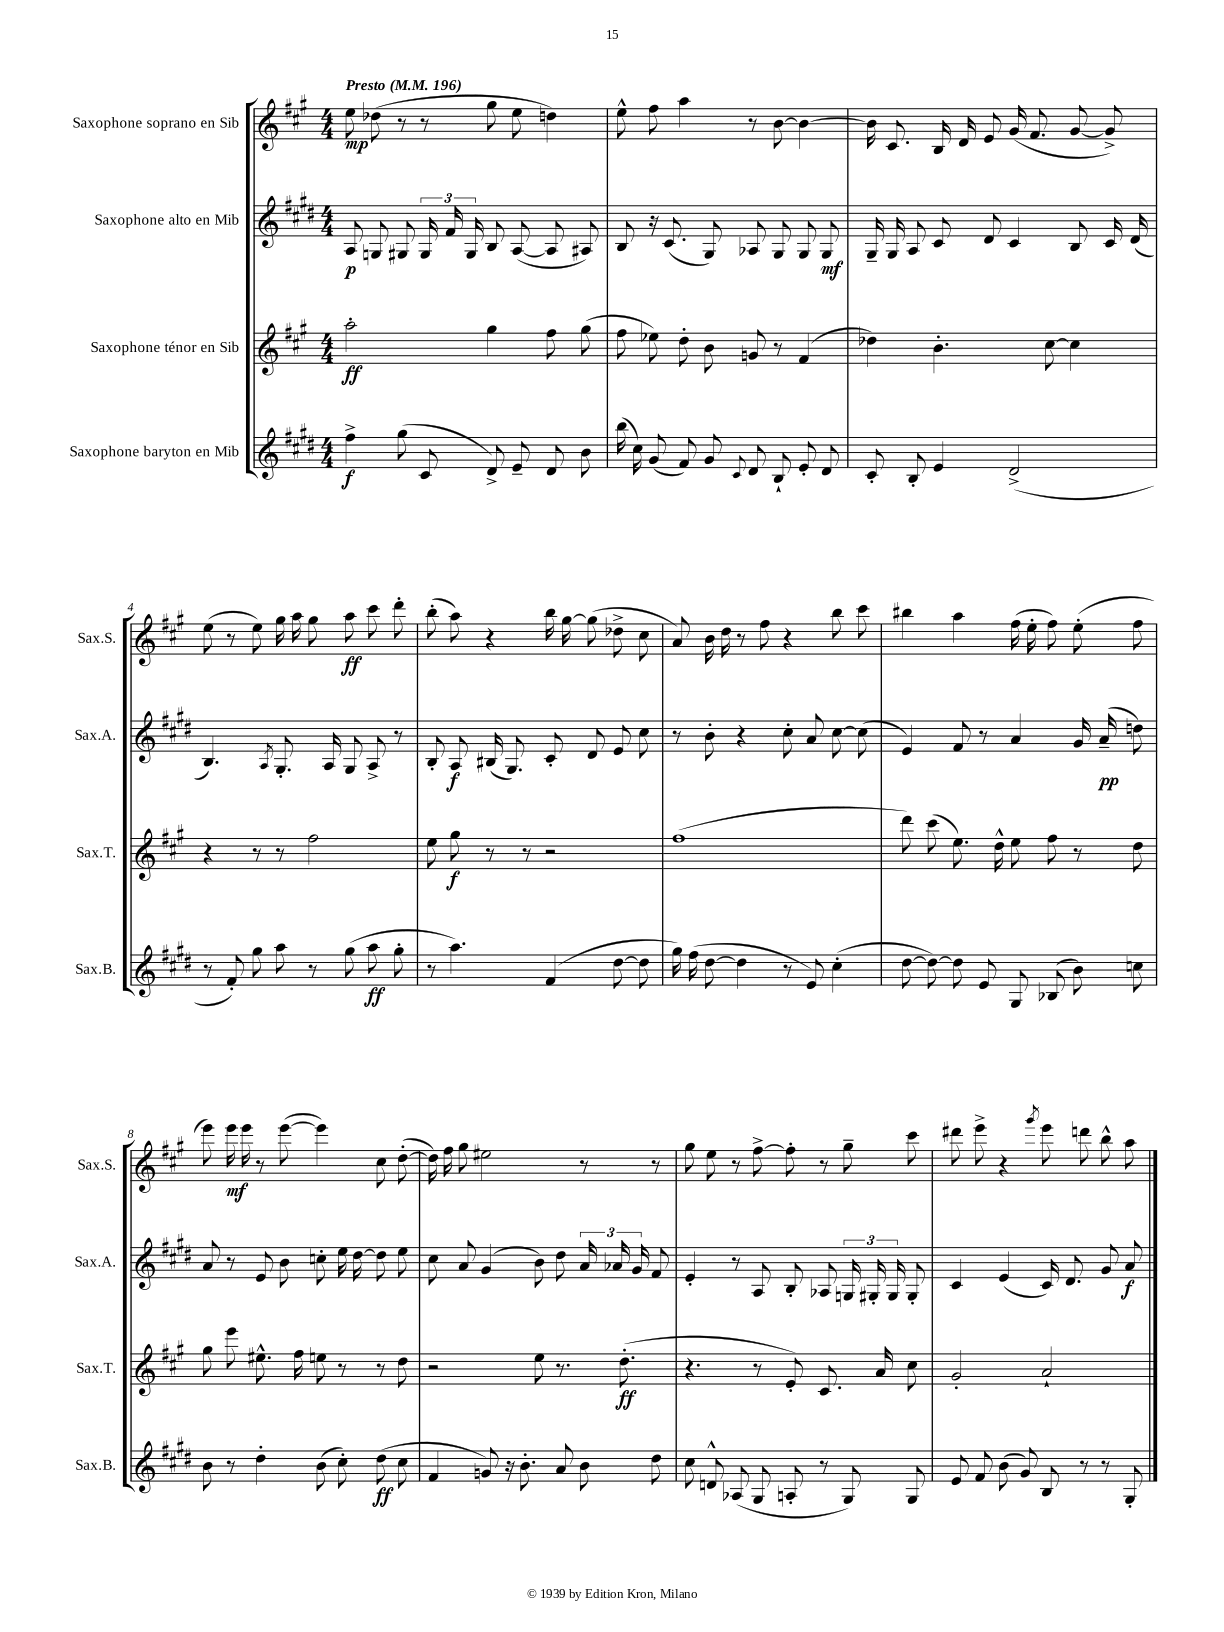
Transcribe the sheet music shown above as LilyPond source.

<<
\new StaffGroup <<
\new Staff = "s0" \with { instrumentName = "Saxophone soprano en Sib" shortInstrumentName = "Sax.S." } {
    \clef treble \key a \major \numericTimeSignature \time 4/4 \tempo "Presto" 4 = 196
    \autoBeamOff e''8\mp des''8( r8 r8 gis''8 e''8 d''4) |
    e''8-^ fis''8 a''4 r8 b'8~ b'4~ |
    b'16 cis'8. b16 d'16 e'8 gis'16( fis'8. gis'8~ gis'8->) |
    e''8( r8 e''8) gis''16 a''16 gis''8 a''8\ff cis'''8 d'''8-. |
    b''8-.( a''8) r4 b''16 gis''16~ gis''8( des''8-> cis''8 |
    a'8) b'16 d''16 r8 fis''8 r4 b''8 cis'''8 |
    bis''4 a''4 fis''16( e''16-. fis''8) e''8-.( fis''8 |
    e'''8) e'''16\mf e'''16 r8 e'''8~( e'''4) cis''8 d''8~-.( |
    d''16) fis''16 gis''8 eis''2 r8 r8 |
    gis''8 e''8 r8 fis''8~-> fis''8-. r8 gis''8-- cis'''8 |
    dis'''8 e'''8-> r4 \acciaccatura { gis'''8 } e'''8 d'''8 b''8-^ a''8 \bar "|." |
}
\new Staff = "s1" \with { instrumentName = "Saxophone alto en Mib" shortInstrumentName = "Sax.A." } {
    \clef treble \key e \major \numericTimeSignature \time 4/4
    \autoBeamOff a8\p g8 gis8 \tuplet 3/2 { gis16 fis'16 gis16 } b8 a8~( a8 ais8) |
    b8 r16 cis'8.( gis8) aes8 gis8 gis8 gis8\mf |
    gis16-- gis16 a8 cis'8 dis'8 cis'4 b8 cis'16 dis'16( |
    b4.) \acciaccatura { a8 } gis8.-. a16 gis8 a8-> r8 |
    b8-. a8\f bis16( gis8.) cis'8-. dis'8 e'8 cis''8 |
    r8 b'8-. r4 cis''8-. a'8 cis''8~ cis''8( |
    e'4) fis'8 r8 a'4 gis'16 a'16--\pp( d''8) |
    a'8 r8 e'8 b'8 c''8-. e''16 dis''16~ dis''8 e''8 |
    cis''8 a'8 gis'4( b'8) dis''8 \tuplet 3/2 { a'16 aes'16 gis'16 } fis'8 |
    e'4-. r8 a8 b8-. aes8 \tuplet 3/2 { g16 gis16-. gis16 } gis8-. |
    cis'4 e'4( cis'16) dis'8. gis'8 a'8\f \bar "|." |
}
\new Staff = "s2" \with { instrumentName = "Saxophone ténor en Sib" shortInstrumentName = "Sax.T." } {
    \clef treble \key a \major \numericTimeSignature \time 4/4
    \autoBeamOff a''2-.\ff gis''4 fis''8 gis''8( |
    fis''8 ees''8) d''8-. b'8 g'8 r8 fis'4( |
    des''4) b'4.-. cis''8~ cis''4 |
    r4 r8 r8 fis''2 |
    e''8 gis''8\f r8 r8 r2 |
    fis''1( |
    d'''8) cis'''8( e''8.) d''16-^ e''8 fis''8 r8 d''8 |
    gis''8 e'''8 eis''8.-^ fis''16 e''8 r8 r8 d''8 |
    r2 e''8 r8. d''8.-.\ff( |
    r4. r8 e'8-.) cis'8. a'16 cis''8 |
    gis'2-. a'2-! \bar "|." |
}
\new Staff = "s3" \with { instrumentName = "Saxophone baryton en Mib" shortInstrumentName = "Sax.B." } {
    \clef treble \key e \major \numericTimeSignature \time 4/4
    \autoBeamOff fis''4->\f gis''8( cis'8 dis'8->) e'8-- dis'8 b'8 |
    b''16( cis''16) gis'8( fis'8) gis'8 \appoggiatura { cis'8 } dis'8 b8-! e'8-. dis'8 |
    cis'8-. b8-. e'4 dis'2->( |
    r8 fis'8-.) gis''8 a''8 r8 gis''8( a''8\ff gis''8-. |
    r8 a''4.) fis'4( dis''8~ dis''8 |
    gis''16) fis''16( dis''8~ dis''4 r8 e'8) cis''4-.( |
    dis''8~ dis''8~) dis''8 e'8 gis8 bes8( b'8) c''8 |
    b'8 r8 dis''4-. b'8( cis''8-.) dis''8\ff( cis''8 |
    fis'4 g'8) r16 b'8.-. a'8 b'8 dis''8 |
    cis''8 d'8-^ aes8( gis8 a8-. r8 gis8) gis8 |
    e'8 fis'8 b'8( gis'8) b8 r8 r8 gis8-. \bar "|." |
}
>>
>>
